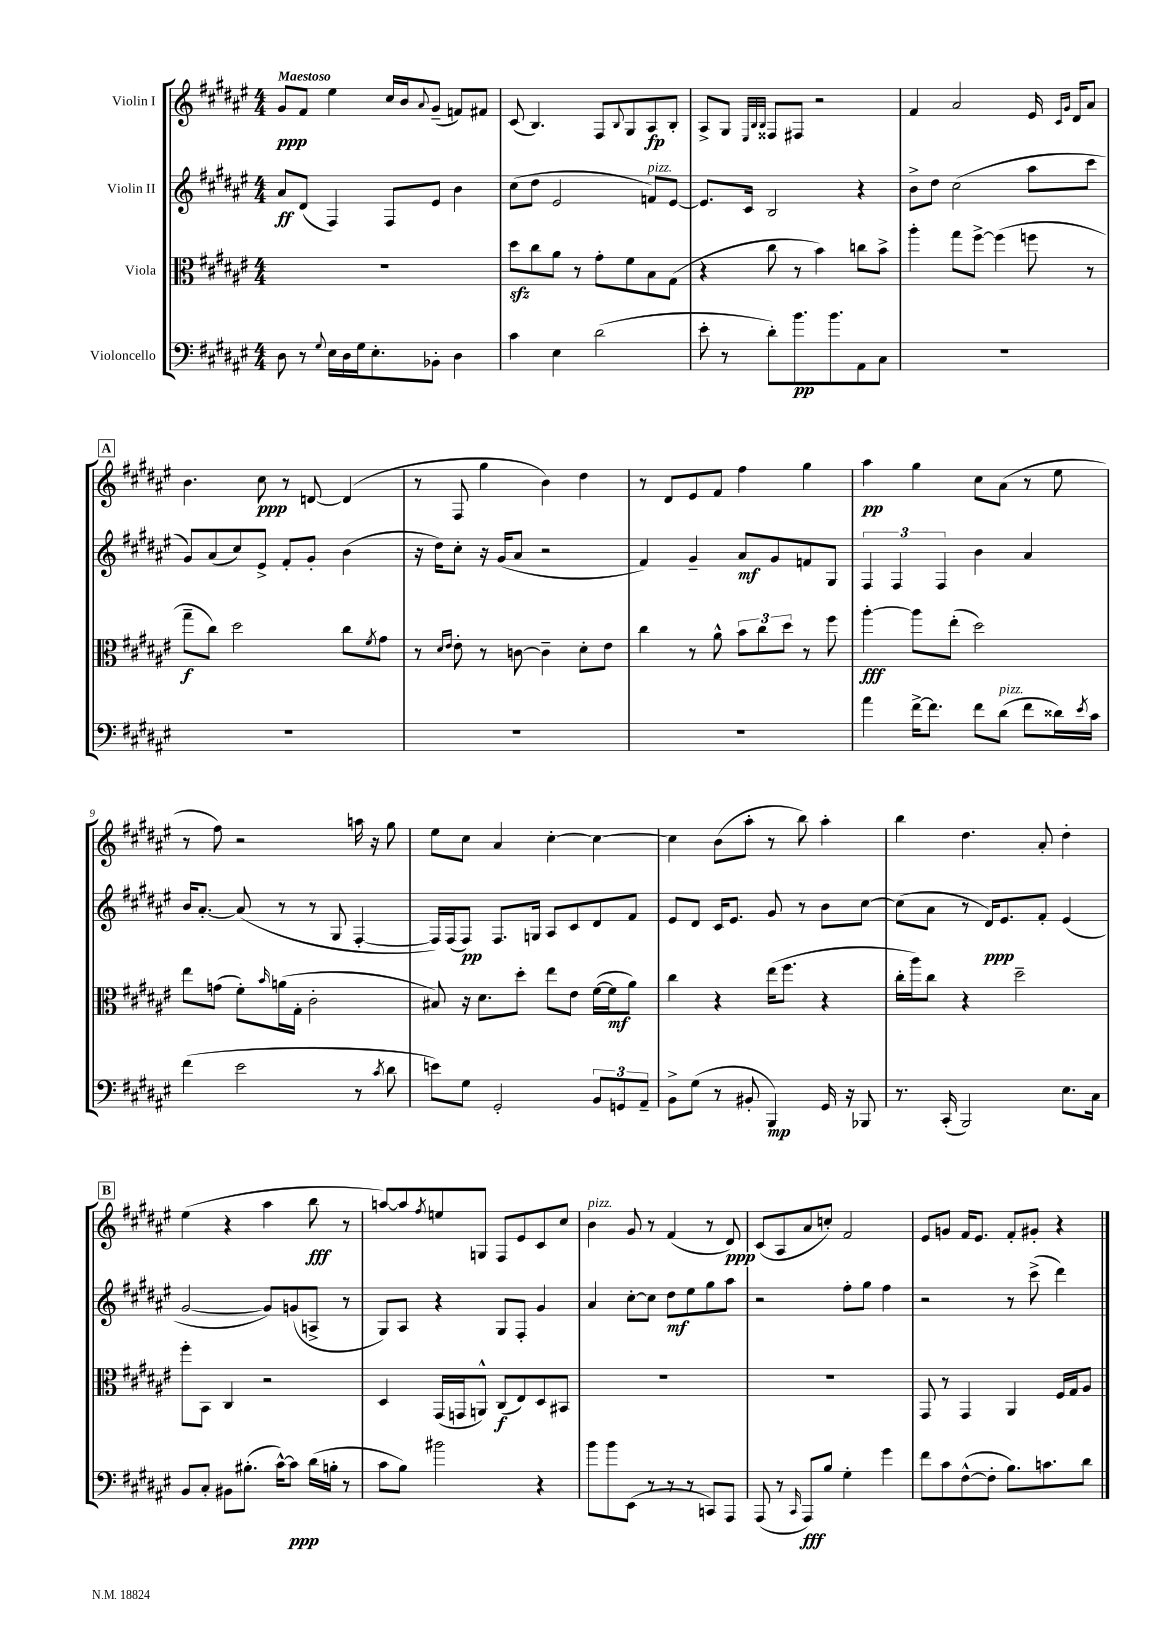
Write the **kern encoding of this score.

**kern	**dynam	**kern	**dynam	**kern	**dynam	**kern	**dynam
*part4	*part4	*part3	*part3	*part2	*part2	*part1	*part1
*staff4	*staff4	*staff3	*staff3	*staff2	*staff2	*staff1	*staff1
*I"Violoncello	*	*I"Viola	*	*I"Violin II	*	*I"Violin I	*
*clefF4	*	*clefC3	*	*clefG2	*	*clefG2	*
*k[f#c#g#d#a#e#]	*	*k[f#c#g#d#a#e#]	*	*k[f#c#g#d#a#e#]	*	*k[f#c#g#d#a#e#]	*
*M4/4	*	*M4/4	*	*M4/4	*	*M4/4	*
=1	=1	=1	=1	=1	=1	=1	=1
!	!	!	!	!	!	!LO:TX:a:B:t=Maestoso	!
8D#\	.	1r	.	8a#/L	ff	8g#/L	ppp
8r	.	.	.	(8d#/J	.	8f#/J	.
8qqG#/	.	.	.	.	.	.	.
16E#\LL	.	.	.	4F#/)	.	4ee#\	.
16D#\	.	.	.	.	.	.	.
16G#\J	.	.	.	.	.	.	.
8.E#'\	.	.	.	.	.	.	.
.	.	.	.	8F#/L	.	16cc#/LL	.
.	.	.	.	.	.	16b/J	.
.	.	.	.	.	.	8qqa#/	.
8BB-X'\J	.	.	.	8e#/J	.	(8g#~/J	.
4D#\	.	.	.	4b\	.	8fn/L)	.
.	.	.	.	.	.	8f#X/J	.
=2	=2	=2	=2	=2	=2	=2	=2
4c#\	.	8dd#zz\L	.	(8cc#\L	.	(8c#/	.
.	.	8cc#\	.	8dd#\J	.	4.B/)	.
4E#\	.	8a#\J	.	2e#/	.	.	.
.	.	8r	.	.	.	.	.
(2d#\	.	8g#'\L	.	.	.	8F#/L	.
.	.	.	.	.	.	8qqB/	.
.	.	8f#\	.	.	.	8G#/	.
!	!	!	!	!LO:TX:a:i:t=pizz.	!	!	!
.	.	8B\	.	8fn/L)	.	8A#/	fp
.	.	(8G#\J	.	[8e#/J	.	8B'/J	.
=3	=3	=3	=3	=3	=3	=3	=3
8e#'\	.	4r	.	8.e#/L]	.	8A#^/L	.
8r	.	.	.	.	.	8G#/J	.
.	.	.	.	16c#/Jk	.	.	.
.	.	.	.	.	.	32qqE#/LLL	.
.	.	.	.	.	.	32qqB/	.
.	.	.	.	.	.	32qqB/JJJ	.
8d#'\L)	.	8cc#\	.	2B/	.	8F##X/L	.
8.b\	pp	8r	.	.	.	8F#X/J	.
.	.	4b\)	.	.	.	2r	.
8.b\	.	.	.	.	.	.	.
8AA#\	.	8ccn\L	.	4r	.	.	.
8C#\J	.	8b^\J	.	.	.	.	.
=4	=4	=4	=4	=4	=4	=4	=4
1r	.	4aa#'\	.	8b^\L	.	4f#/	.
.	.	.	.	8dd#\J	.	.	.
.	.	8gg#\L	.	(2cc#\	.	2a#/	.
.	.	[8ff#^\J	.	.	.	.	.
.	.	(4ff#\]	.	.	.	.	.
.	.	8ffn\	.	8aa#\L	.	16e#/	.
.	.	.	.	.	.	16qqc#/LL	.
.	.	.	.	.	.	16qqg#/JJ	.
.	.	.	.	.	.	16d#/KL	.
.	.	8r	.	8ccc#\J	.	8a#/J	.
!!LO:LB:g=z
!!LO:REH:place=s1:t=A
=5	=5	=5	=5	=5	=5	=5	=5
1r	.	8gg#~\L	f	8g#/L)	.	4.b\	.
.	.	8cc#\J)	.	(8a#/	.	.	.
.	.	2dd#\	.	8cc#/)	.	.	.
.	.	.	.	8e#^/J	.	8cc#\	ppp
.	.	.	.	8f#'/L	.	8r	.
.	.	.	.	8g#'/J	.	[8dn/	.
.	.	8cc#\L	.	(4b\	.	(4d/]	.
.	.	8qf#/	.	.	.	.	.
.	.	8g#\J	.	.	.	.	.
=6	=6	=6	=6	=6	=6	=6	=6
1r	.	8r	.	16r	.	8r	.
.	.	.	.	16dd#\KL)	.	.	.
.	.	16qqd#/LL	.	.	.	.	.
.	.	16qqe#/JJ	.	.	.	.	.
.	.	8e#'\	.	8cc#'\J	.	8F#/	.
.	.	8r	.	16r	.	4gg#\	.
.	.	.	.	(16g#/KL	.	.	.
.	.	[8cn\	.	8a#/J	.	.	.
.	.	4c~\]	.	2r	.	4b\)	.
.	.	8d#'\L	.	.	.	4dd#\	.
.	.	8e#\J	.	.	.	.	.
=7	=7	=7	=7	=7	=7	=7	=7
1r	.	4cc#\	.	4f#/)	.	8r	.
.	.	.	.	.	.	8d#/L	.
.	.	8r	.	4g#~/	.	8e#/	.
.	.	8a#^^\	.	.	.	8f#/J	.
.	.	12b\L	.	8a#/L	mf	4ff#\	.
.	.	12cc#\	.	.	.	.	.
.	.	.	.	8g#/	.	.	.
.	.	12dd#\J	.	.	.	.	.
.	.	8r	.	8fn/	.	4gg#\	.
.	.	8ff#\	.	8G#/J	.	.	.
=8	=8	=8	=8	=8	=8	=8	=8
4a#\	.	[4aa#'\	fff	6F#/	.	4aa#\	pp
.	.	.	.	6F#/	.	.	.
[16f#^\KL	.	8aa#\L]	.	.	.	4gg#\	.
8.f#\J]	.	.	.	.	.	.	.
.	.	.	.	6F#/	.	.	.
.	.	(8ee#'\J	.	.	.	.	.
8f#\L	.	2dd#\)	.	4b\	.	8cc#\L	.
!LO:TX:a:i:t=pizz.	!	!	!	!	!	!	!
(8d#\J	.	.	.	.	.	(8a#\J	.
8f#\L	.	.	.	4a#/	.	8r	.
16d##X\L)	.	.	.	.	.	8ee#\	.
8qe#/	.	.	.	.	.	.	.
16c#\JJ	.	.	.	.	.	.	.
!!LO:LB:g=z
=9	=9	=9	=9	=9	=9	=9	=9
(4f#\	.	8ee#\L	.	16b/KL	.	8r	.
.	.	.	.	[8.a#'/J	.	.	.
.	.	(8gn\J	.	.	.	8ff#\)	.
2e#\	.	8f#'\L)	.	(8a#/]	.	2r	.
.	.	16qqb/	.	.	.	.	.
.	.	(16an\L	.	8r	.	.	.
.	.	16G#'\JJ	.	.	.	.	.
.	.	2c#'\	.	8r	.	.	.
.	.	.	.	8G#/	.	.	.
8r	.	.	.	[4F#'/	.	16aan\	.
.	.	.	.	.	.	16r	.
8qc#/	.	.	.	.	.	.	.
8d#\	.	.	.	.	.	8gg#\	.
=10	=10	=10	=10	=10	=10	=10	=10
8en\L)	.	8B#X/)	.	16F#/LL])	.	8ee#\L	.
.	.	.	.	(16F#/J	.	.	.
8G#\J	.	16r	.	8F#/J)	pp	8cc#\J	.
.	.	8.d#\L	.	.	.	.	.
2GG#'/	.	.	.	8.F#/L	.	4a#/	.
.	.	8dd#'\J	.	.	.	.	.
.	.	.	.	16Gn/Jk	.	.	.
.	.	8ee#\L	.	8A#/L	.	[4cc#'\	.
.	.	8e#\J	.	8c#/	.	.	.
12BB/L	.	([16f#\LL	.	8d#/	.	4cc#\_	.
.	.	16f#\J]	mf	.	.	.	.
12GGn/	.	.	.	.	.	.	.
.	.	8a#\J)	.	8f#/J	.	.	.
12AA#~/J	.	.	.	.	.	.	.
=11	=11	=11	=11	=11	=11	=11	=11
8BB^\L	.	4cc#\	.	8e#/L	.	4cc#\]	.
(8G#\J	.	.	.	8d#/J	.	.	.
8r	.	4r	.	16c#/KL	.	(8b\L	.
.	.	.	.	8.e#/J	.	.	.
8BB#X'/	.	.	.	.	.	8aa#'\J	.
4BBB/)	mp	(16ee#\KL	.	8g#/	.	8r	.
.	.	8.ff#\J	.	.	.	.	.
.	.	.	.	8r	.	8bb\)	.
16GG#/	.	4r	.	8b\L	.	4aa#'\	.
16r	.	.	.	.	.	.	.
8BBB-X/	.	.	.	[8cc#\J	.	.	.
=12	=12	=12	=12	=12	=12	=12	=12
8.r	.	16cc#'\LL	.	(8cc#\L]	.	4bb\	.
.	.	16aa#\J)	.	.	.	.	.
.	.	8cc#\J	.	8a#\J	.	.	.
(16CC#'/	.	.	.	.	.	.	.
2BBB/)	.	4r	.	8r	.	4.dd#\	.
.	.	.	.	16d#/KL)	ppp	.	.
.	.	.	.	8.e#/	.	.	.
.	.	2dd#~\	.	.	.	.	.
.	.	.	.	8f#'/J	.	8a#'/	.
8.E#\L	.	.	.	(4e#/	.	4dd#'\	.
16C#\Jk	.	.	.	.	.	.	.
!!LO:LB:g=z
!!LO:REH:place=s1:t=B
=13	=13	=13	=13	=13	=13	=13	=13
8BB/L	.	8ff#'\L	.	[2g#/	.	(4ee#\	.
8C#'/J	.	8BB\J	.	.	.	.	.
8BB#X\L	.	4C#/	.	.	.	4r	.
(8.B#X'\J	.	.	.	.	.	.	.
.	.	2r	.	8g#/L])	.	4aa#\	.
[16c#^^\KL)	.	.	.	.	.	.	.
8c#\J]	ppp	.	.	(8gn/	.	.	.
(16d#\LL	.	.	.	8An^/J	.	8bb\	fff
16Bn'\JJ	.	.	.	.	.	.	.
8r	.	.	.	8r	.	8r	.
=14	=14	=14	=14	=14	=14	=14	=14
8c#\L	.	4D#/	.	8G#/L)	.	[8aan/L)	.
8B\J)	.	.	.	8A#/J	.	8aa/]	.
.	.	.	.	.	.	8qff#/	.
2b#X\	.	(16GG#/LL	.	4r	.	8een/	.
.	.	16GGn/J	.	.	.	.	.
.	.	8AAn^^/J)	.	.	.	8Gn/J	.
.	.	(8C#/L	f	8G#/L	.	8F#/L	.
.	.	8E#/)	.	8F#'/J	.	8e#/	.
4r	.	8D#/	.	4g#/	.	8c#/	.
.	.	8BB#X/J	.	.	.	8cc#/J	.
=15	=15	=15	=15	=15	=15	=15	=15
!	!	!	!	!	!	!LO:TX:a:i:t=pizz.	!
8b\L	.	1r	.	4a#/	.	4b\	.
8b\	.	.	.	.	.	.	.
(8EE#\J	.	.	.	[8cc#'\L	.	8g#/	.
8r	.	.	.	8cc#\J]	.	8r	.
8r	.	.	.	8dd#\L	mf	(4f#/	.
8r	.	.	.	8ee#\	.	.	.
8CCn/L)	.	.	.	8gg#\	.	8r	.
8AAA#/J	.	.	.	8aa#\J	.	8d#/)	ppp
=16	=16	=16	=16	=16	=16	=16	=16
(8AAA#/	.	1r	.	2r	.	(8c#/L	.
8r	.	.	.	.	.	8A#/	.
16qqCC#/	.	.	.	.	.	.	.
8AAA#/L)	fff	.	.	.	.	8a#/	.
8B/J	.	.	.	.	.	8ccn'/J)	.
4G#'\	.	.	.	8ff#'\L	.	2f#/	.
.	.	.	.	8gg#\J	.	.	.
4g#\	.	.	.	4ff#\	.	.	.
=17	=17	=17	=17	=17	=17	=17	=17
8f#\L	.	8GG#/	.	2r	.	8e#/L	.
8c#\	.	8r	.	.	.	8gn/J	.
([8F#^^\	.	4GG#/	.	.	.	16f#/KL	.
.	.	.	.	.	.	8.e#/J	.
8F#'\J]	.	.	.	.	.	.	.
8.B\L)	.	4AA#/	.	8r	.	8f#'/L	.
.	.	.	.	(8ccc#^\	.	8g#X'/J	.
8.cn\	.	.	.	.	.	.	.
.	.	16F#/LL	.	4ddd#\)	.	4r	.
.	.	16G#/J	.	.	.	.	.
8d#\J	.	8A#/J	.	.	.	.	.
==	==	==	==	==	==	==	==
*-	*-	*-	*-	*-	*-	*-	*-
